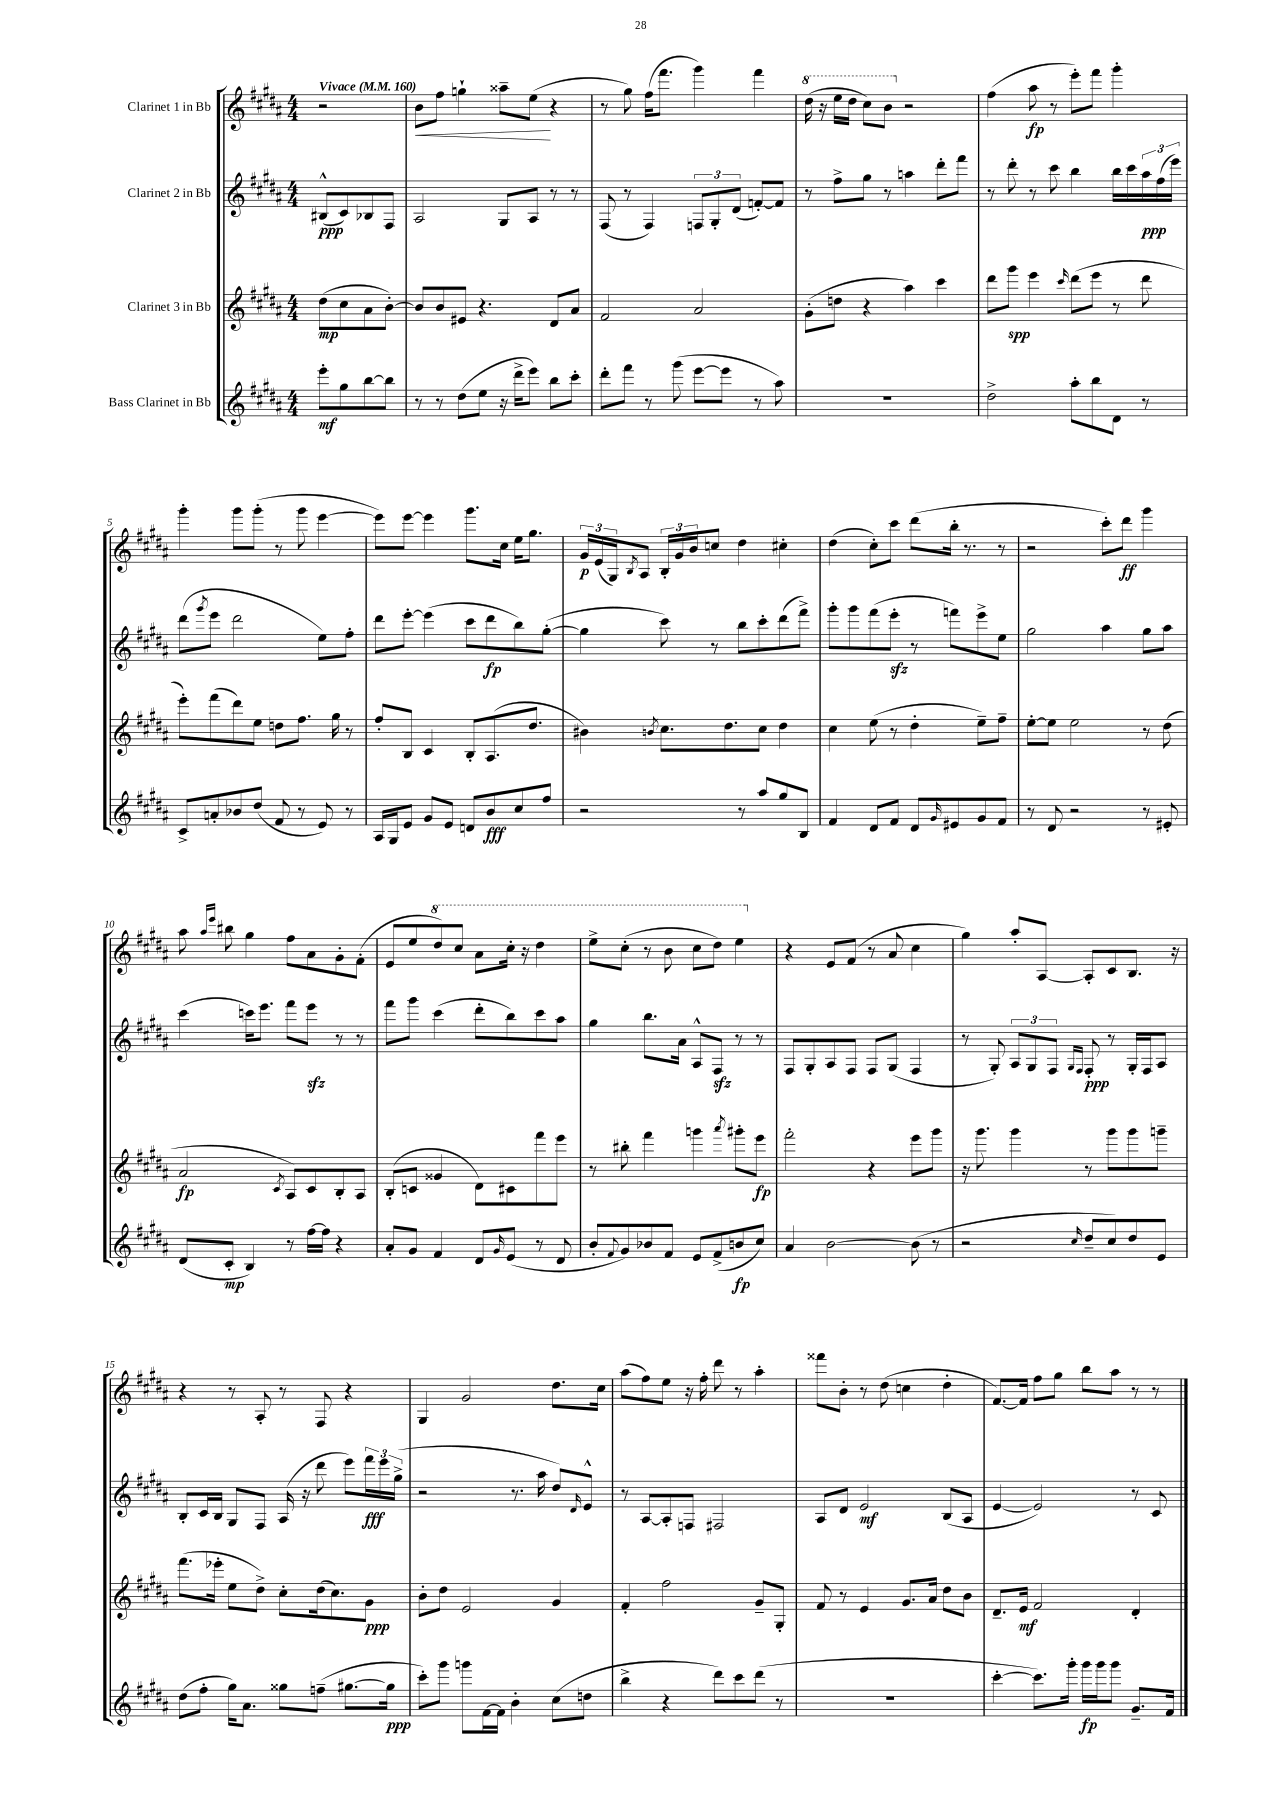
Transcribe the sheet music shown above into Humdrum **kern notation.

**kern	**kern	**kern	**kern
*staff4	*staff3	*staff2	*staff1
*clefG2	*clefG2	*clefG2	*clefG2
*k[f#c#g#d#a#]	*k[f#c#g#d#a#]	*k[f#c#g#d#a#]	*k[f#c#g#d#a#]
*M4/4	*M4/4	*M4/4	*M4/4
*MM160	*MM160	*MM160	*MM160
8eee'\L	(8dd#\L	(8B#^^/L	2r
8gg#\	8cc#\	8c#/)	.
[8bb\	8a#\	8B-/	.
8bb\]J	[8b'\J)	8F#/J	.
=	=	=	=
8r	8b/]L	2A#/	8b\L
8r	8b/	.	8ff#\J
(8dd#\L	8e#/J	.	4gg`\
8ee\J	4.r	.	.
16r	.	8G#/L	8aa##~\L
16ddd#^\LK	.	.	.
8eee\J)	.	8A#/J	(8ee\J
8bb\L	8d#/L	8r	4r
8ccc#'\J	8a#/J	8r	.
=	=	=	=
8ddd#'\L	2f#/	(8F#/	8r
8fff#\J	.	8r	8gg#\)
8r	.	4F#/)	(16ff#\LK
.	.	.	8.fff#\J
(8ggg#\	.	.	.
[8eee\L	2a#/	12F/L	4ggg#\)
.	.	12G#'/	.
8eee\]J	.	.	.
.	.	(12d#/J	.
8r	.	[8f'/L)	4fff#\
8aa#\)	.	8f/]J	.
=	=	=	=
1r	(8g#'\L	8r	(16ddd#\
.	.	.	16r
.	8dd\J	8ff#^\L	16eee\LL
.	.	.	16ddd#\JJ
.	4r	8gg#\J	8ccc#\L)
.	.	8r	8bb\J
.	4aa#\)	4aa\	2r
.	4ccc#\	8ddd#'\L	.
.	.	8fff#\J	.
=	=	=	=
2dd#^\	8ddd#\L	8r	(4ff#\
.	8ggg#\J	8ddd#'\	.
.	4eee\	8r	8aa#\
.	.	8ccc#\	8r
.	16qqccc#/	.	.
8aa#'\L	(8ddd#\L	4bb\	8eee'\L)
8bb\	8eee\J	.	8fff#\J
8d#\J	8r	16bb\LL	4ggg#'\
.	.	16ccc#\	.
8r	8ddd#\	24aa#\	.
.	.	(24ff#\	.
.	.	24eee\JJ)	.
=	=	=	=
8c#^/L	8eee'\L)	(8ddd#\L	4ggg#'\
.	.	8qggg#/	.
8a'/	(8fff#\	8eee\J	.
8b-/	8ddd#\)	2ddd#\	8ggg#\L
(8dd#/J	8ee\J	.	(8ggg#'\J
8f#/	8dd\L	.	8r
8r	8.ff#\J	.	8ggg#\
8e/)	.	8ee\L)	[4eee\
.	16gg#\	.	.
8r	8r	8ff#'\J	.
=	=	=	=
16A#/LL	8ff#'/L	8ddd#\L	8eee\]L)
16G#/J	.	.	.
8e/J	8B/J	[8eee'\J	[8eee\J
8g#/L	4c#/	(4eee\]	4eee\]
8e/J	.	.	.
8d/L	8B'/L	8ccc#\L	8.ggg#\L
8b/	(8.A#/	8ddd#\	.
.	.	.	16cc#\Jk
8cc#/	.	8bb\)	16ee\LK
.	8.dd#/J	.	8.gg#\J
8ff#/J	.	([8gg#'\J	.
=	=	=	=
2r	4b#\)	4gg#\]	24g#/LL
.	.	.	(24e/
.	.	.	24G#/J)
.	.	.	8qB/
.	.	.	8A#/J
.	8qb/	.	.
.	8.cc#\L	8ccc#\)	24B'/LL
.	.	.	24g#/
.	.	.	24b/J
.	.	8r	8cc/J
.	8.dd#\	.	.
8r	.	8bb\L	4dd#\
8aa#/L	8cc#\J	8ccc#'\	.
8gg#/	4dd#\	(8ddd#\	4cc#'\
8B/J	.	8fff#^\J)	.
=	=	=	=
4f#/	4cc#\	8ggg#'\L	(4dd#\
.	.	8ggg#\	.
8d#/L	(8ee\	(8fff#\	8cc#'\L)
8f#/J	8r	8eee'\J	8ccc#\J
8d#/L	4dd#'\	8r	(8ddd#\L
16qqg#/	.	.	.
8e#/	.	8fff\L)	16bb'\Jk
.	.	.	8.r
8g#/	8ee~\L)	8eee^\	.
8f#/J	8ff#~\J	8ee\J	8r
=	=	=	=
8r	[8ee'\L	2gg#\	2r
8d#/	8ee\]J	.	.
2r	2ee\	.	.
.	.	4aa#\	8ccc#'\L)
.	.	.	8ddd#\J
8r	8r	8gg#\L	4ggg#\
8e#'/	(8dd#\	8aa#\J	.
=	=	=	=
(8d#/L	2a#/	(4ccc#\	8aa#\
.	.	.	16qqaa#/LL
.	.	.	16qqeee/JJ
8c#'/J	.	.	8bb#\
4B/)	.	16ccc\LK)	4gg#\
.	.	8.eee\J	.
.	8qc#/	.	.
8r	8A#/L)	8fff#\L	8ff#\L
[16ff#\LL	8c#/	8eee\J	8a#\
16ff#\]JJ	.	.	.
4r	8B'/	8r	8g#'\
.	8A#/J	8r	(8f#'\J
=	=	=	=
8a#'/L	(8B'/L	8fff#\L	8e/L
8g#/J	8c/J	8ggg#\J	8ee/
4f#/	4g##/	(4ccc#\	8ddd#/)
.	.	.	8ccc#/J
8d#/L	8d#\L)	8ddd#'\L	8aa#\L
16qqg#/	.	.	.
(8e/J	8c#\	8bb\)	16ccc#'\Jk
.	.	.	16r
8r	8fff#\	8ccc#\	4ddd#\
8d#/	8eee\J	8aa#\J	.
=	=	=	=
8b'/L	8r	4gg#\	8eee^\L
8qqf#/	.	.	.
8g#/)	8bb#'\	.	(8ccc#'\J
8b-/	4fff#\	8.bb\L	8r
8f#/J	.	.	8bb\
.	.	16a#\Jk	.
8e/L	4ggg\	8A#^^/L	8ccc#\L
(8f#^/	.	8F#/J	8ddd#\J)
.	8qaaa#/	.	.
8b/	8ggg#'\L	8r	4eee\
8cc#/J)	8eee\J	8r	.
=	=	=	=
4a#/	2fff#'\	8F#/L	4r
.	.	8G#'/	.
[2b\	.	8A#/	8e/L
.	.	8F#/J	(8f#/J
.	4r	8F#/L	8r
.	.	(8G#/J	8a#/
(8b\]	8eee\L	4F#/	4cc#\
8r	8ggg#\J	.	.
=	=	=	=
2r	16r	8r	4gg#\)
.	8.ggg#\	.	.
.	.	8G#'/)	.
.	4ggg#\	12A#/L	8aa#'/L
.	.	12G#/	.
.	.	.	[8A#/J
.	.	12F#/J	.
.	.	16qqG#/LL	.
16qqcc#/	.	16qqF#/JJ	.
8dd#~/L	8r	8F#'/	8A#'/]L
8cc#/)	8ggg#\L	8r	8c#/
8dd#/	8ggg#\	16G#'/LL	8.B/J
.	.	16F#/J	.
8e/J	8ggg~\J	8A#/J	.
.	.	.	16r
=	=	=	=
(8dd#\L	(8.fff#\L	8B'/L	4r
8ff#'\J	.	16c#/L	.
.	16eee-'\Jk	16B/JJ	.
16gg#\LK)	8ee\L	8G#/L	8r
8.a#\J	.	.	.
.	8dd#^\J)	8F#/J	8A#'/
8gg##\L	8cc#'\L	(16A#/	8r
.	.	16r	.
(8ff~\J	(16dd#\k	8ddd#\	8F#/
.	8.cc#\)	.	.
[8.gg#\L	.	8eee\L)	4r
.	8g#\J	24fff#\L	.
.	.	24eee\	.
16gg#\]Jk	.	.	.
.	.	(24gg#^\JJ	.
=	=	=	=
8ccc#'\L)	8b'\L	2r	4G#/
8ggg#\J	8dd#\J	.	.
8ggg\L	2e/	.	2g#/
[16f#\L	.	.	.
16f#\]JJ	.	.	.
4b'\	.	8.r	.
.	.	16aa#\	.
(8cc#\L	4g#/	8dd#/L)	8.dd#\L
.	.	16qqd#/	.
8dd\J	.	8e^^/J	.
.	.	.	16cc#\Jk
=	=	=	=
4bb^\	4f#'/	8r	(8aa#\L
.	.	[8A#/L	8ff#\)
4r	2ff#\	8A#'/]	8ee\J
.	.	8F/J	16r
.	.	.	16ff#'\
8ddd#\L)	.	2F#/	8ddd#\
8ccc#\	.	.	8r
(8ddd#\J	8g#~/L	.	4aa#'\
8r	8G#'/J	.	.
=	=	=	=
1r	8f#/	8A#/L	8fff##\L
.	8r	8d#/J	8b'\J
.	4e/	2e/	8r
.	.	.	(8dd#\
.	8.g#/L	.	4cc\
.	16a#/Jk	.	.
.	8dd#\L	(8B/L	4dd#'\
.	8b\J	8A#/J	.
=	=	=	=
[4ccc#'\	8.d#~/L	[4e/	[8.f#/L)
.	16e/Jk	.	16f#/]Jk
8.ccc#\]L)	2f#/	2e/])	8ff#\L
.	.	.	8gg#\J
16ggg#'\Jk	.	.	.
16ggg#\LL	.	.	8bb\L
16ggg#\J	.	.	.
8ggg#\J	.	.	8aa#\J
8.g#~/L	4d#'/	8r	8r
.	.	8c#/	8r
16f#/Jk	.	.	.
==	==	==	==
*-	*-	*-	*-
